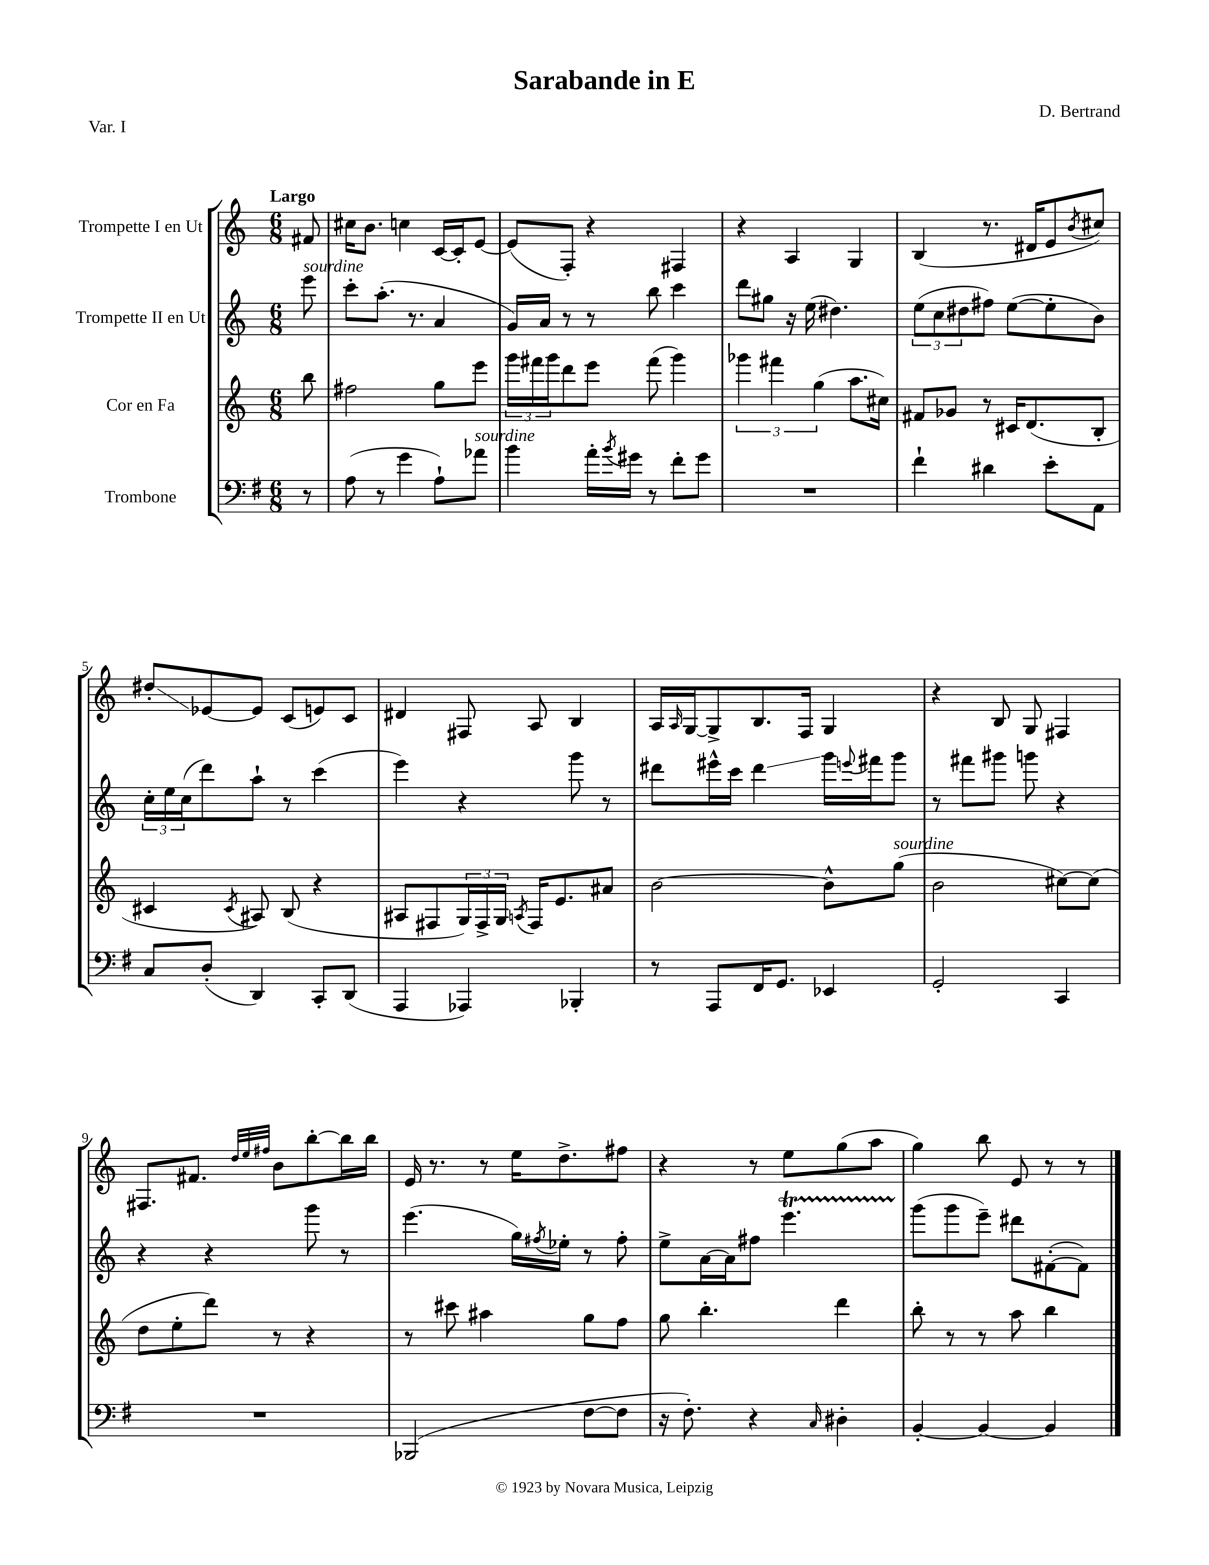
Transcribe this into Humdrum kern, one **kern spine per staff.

**kern	**kern	**kern	**kern
*staff4	*staff3	*staff2	*staff1
*clefF4	*clefG2	*clefG2	*clefG2
*k[f#]	*k[]	*k[]	*k[]
*M6/8	*M6/8	*M6/8	*M6/8
8r	8bb	8eee	8f#
=	=	=	=
(8A	2ff#	8ccc'	16cc#
.	.	.	8.b
8r	.	(8.aa'	.
4g	.	.	4cc
.	.	8.r	.
8A`)	8gg	4a	[16c
.	.	.	16c']
8a-	8eee	.	[8e
=	=	=	=
4b	24ggg	16g)	(8e]
.	24fff#	.	.
.	.	16a	.
.	24ggg	.	.
.	8ddd	8r	8F')
16a'	8eee	8r	4r
8qb	.	.	.
16g#	.	.	.
8r	(8fff#	8bb	.
8f#'	4ggg)	4ccc	4F#
8g#	.	.	.
=	=	=	=
2.r	6ggg-	8ddd	4r
.	.	8gg#	.
.	6fff#	.	.
.	.	16r	4A
.	.	(16ee	.
.	(6gg	.	.
.	.	4.dd#)	.
.	8.aa	.	4G
.	16cc#)	.	.
=	=	=	=
4f#`	8f#	(12ee	(4B
.	.	12cc	.
.	8g-	.	.
.	.	12dd#	.
4d#	8r	8ff#)	8.r
.	16c#	([8ee	.
.	(8.d	.	16d#
8e'	.	8ee']	8e
.	.	.	8qb
8AA	8B'	8b)	8cc#)
=	=	=	=
8C	4c#	24cc'	8dd#'
.	.	24ee	.
.	.	(24cc	.
(8D'	.	8ddd)	[8e-
.	8qc#	.	.
4DD)	8A#)	8aa`	8e-]
.	(8B	8r	(8c
8CC'	4r	(4ccc	8e)
(8DD	.	.	8c
=	=	=	=
4AAA	8A#	4eee)	4d#
.	8F#	.	.
4AAA-)	24G)	4r	8F#
.	24F#^	.	.
.	24G	.	.
.	8qA	.	.
.	16F#	.	8A
.	8.e	.	.
4BBB-'	.	8ggg	4B
.	8a#	8r	.
=	=	=	=
8r	[2b	8ddd#	16A
.	.	.	16qqA
.	.	.	[16G
8AAA	.	16eee#^^	8G^]
.	.	16ccc	.
16FF#	.	4ddd#	8.B
8.GG	.	.	.
.	.	.	16F
4EE-	8b^^]	16ggg	4G
.	.	8qqeee	.
.	.	16fff#	.
.	(8gg	8ggg	.
=	=	=	=
2GG'	2b	8r	4r
.	.	8fff#	.
.	.	8ggg#	8B
.	.	8ggg	8G
4CC	[8cc#)	4r	4F#
.	(8cc#]	.	.
=	=	=	=
2.r	8dd	4r	8.F#
.	8ee'	.	.
.	.	.	8.f#
.	8ddd)	4r	.
.	.	.	32qqdd
.	.	.	32qqee
.	.	.	32qqff#
.	8r	.	8b
.	4r	8ggg	[8bb'
.	.	8r	16bb]
.	.	.	16bb
=	=	=	=
(2BBB-	8r	(4.eee	16e
.	.	.	8.r
.	8ccc#	.	.
.	4aa#	.	8r
.	.	16gg)	16ee
.	.	8qff#	.
.	.	16ee-'	8.dd^
[8F#	8gg	8r	.
8F#]	8ff	8ff#'	8ff#
=	=	=	=
16r	8gg	8ee^	4r
8.F#')	.	.	.
.	4.bb'	[16a	.
.	.	16a]	.
4r	.	8ff#	8r
.	.	4.eee	8ee
16qqC	.	.	.
4D#'	4ddd	.	(8gg
.	.	.	8aa
=	=	=	=
[4BB'	8bb'	(8ggg	4gg)
.	8r	8ggg	.
4BB_	8r	8eee~)	8bb
.	8aa	8ddd#	8e
4BB]	4bb	([8f#'	8r
.	.	8f#])	8r
==	==	==	==
*-	*-	*-	*-
